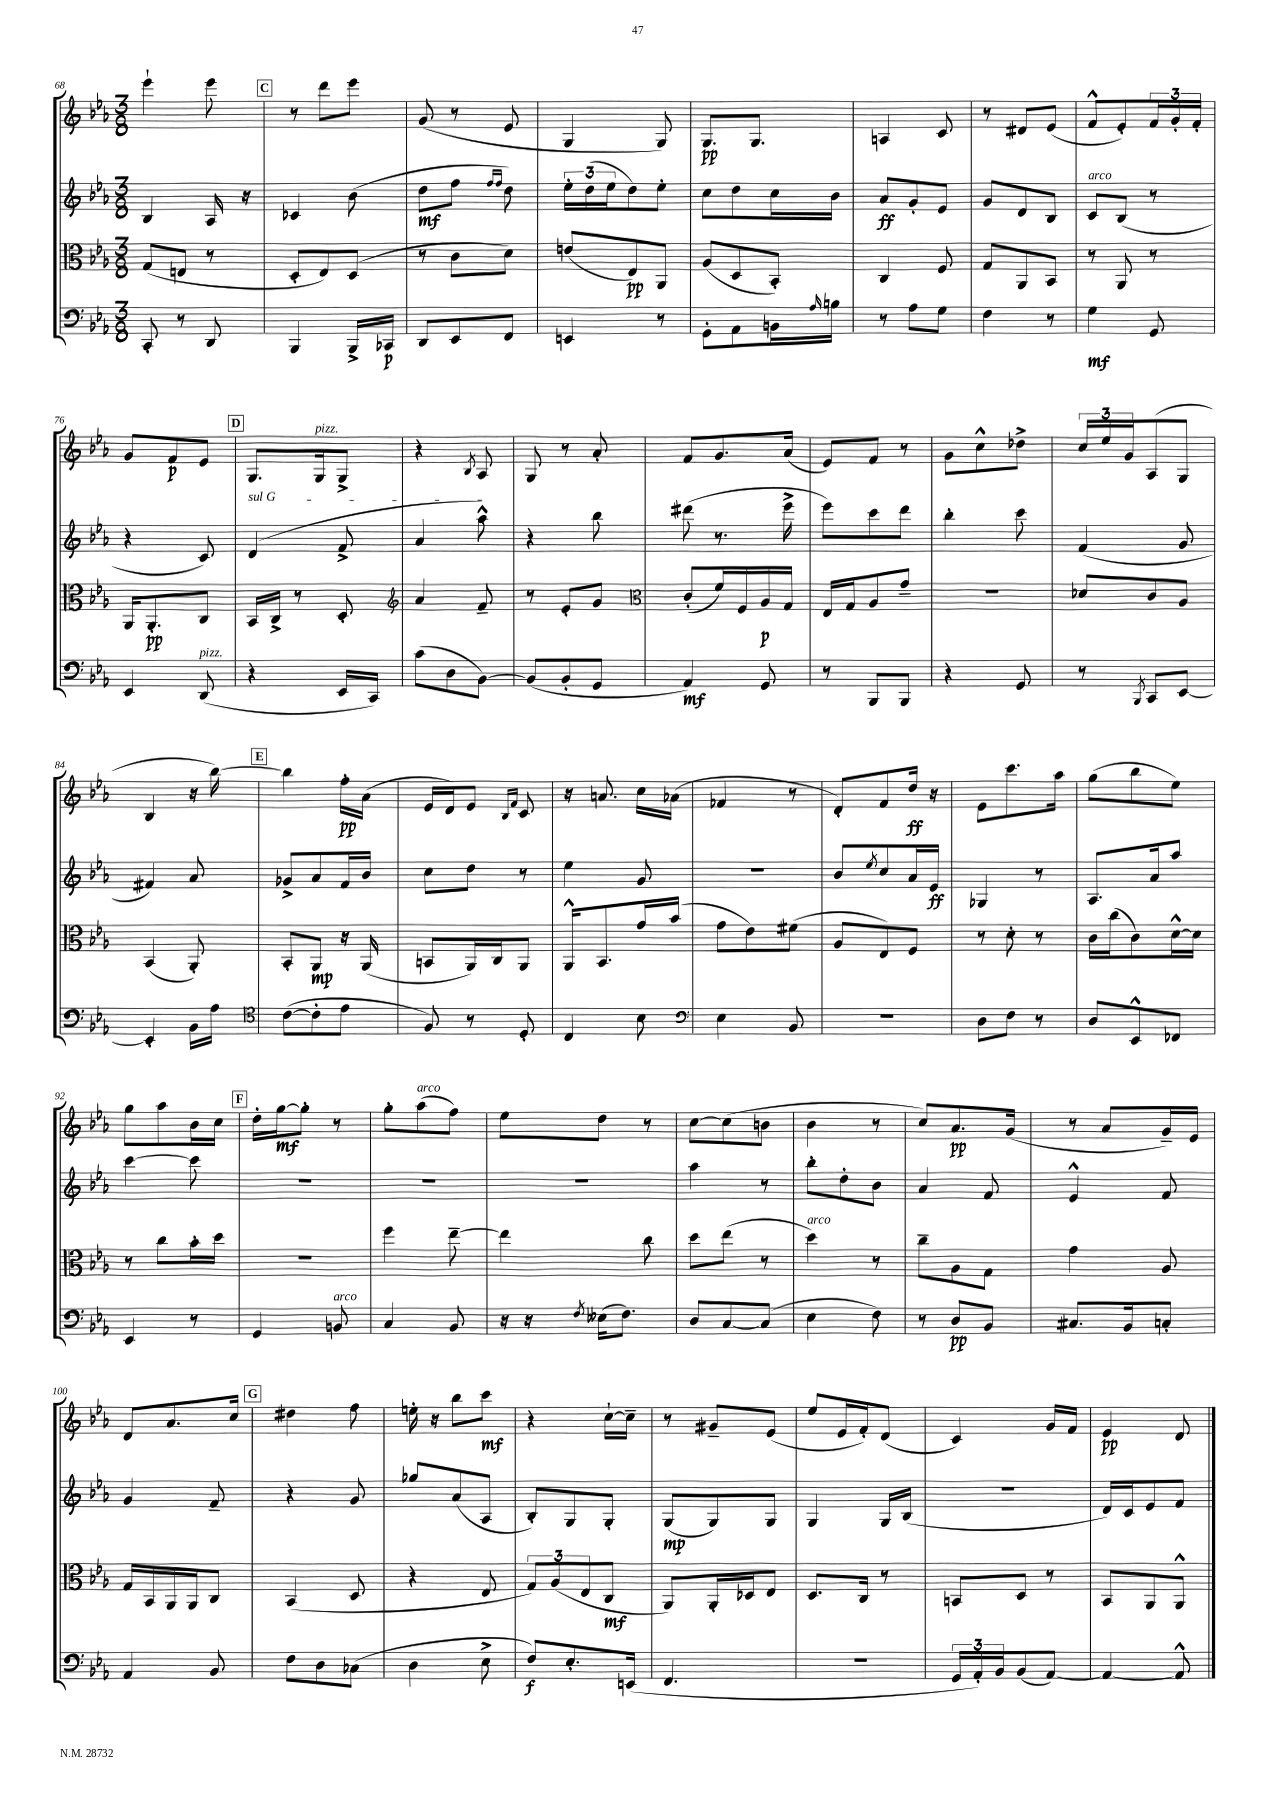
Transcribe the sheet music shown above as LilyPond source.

<<
\new StaffGroup <<
\new Staff = "s0" {
    \clef treble \key ees \major \numericTimeSignature \time 3/8
    ees'''4-! ees'''8 |
    \mark \markup { \box "C" } r8 d'''8 ees'''8 |
    g'8( r8 ees'8 |
    g4 g8) |
    g8.\pp g8. |
    a4 c'8 |
    r8 dis'8 ees'8( |
    f'8-^ ees'8-.) \tuplet 3/2 { f'16 g'16-. f'16-. } |
    g'8 f'8\p ees'8 |
    \mark \markup { \box "D" } g8. g16^\markup { \italic "pizz." } g8-> |
    r4 \acciaccatura { bes8 } aes8 |
    g8 r8 aes'8-. |
    f'8 g'8. aes'16( |
    ees'8) f'8 r8 |
    g'8 c''8-^ des''8-> |
    \tuplet 3/2 { c''16 ees''16 g'16 } aes8( g8 |
    bes4 r16 bes''16~) |
    \mark \markup { \box "E" } bes''4 f''16-.\pp aes'16( |
    ees'16 d'16) ees'8 \grace { bes16 f'16 } c'8 |
    r16 a'8. c''16 aes'16( |
    fes'4 r8 |
    d'8-.) f'8 d''16\ff r16 |
    ees'8 c'''8. aes''16 |
    g''8( bes''8 ees''8) |
    g''8 aes''8 bes'16 c''16 |
    \mark \markup { \box "F" } d''16-. g''16~\mf g''8-. r8 |
    g''8-. aes''8^\markup { \italic "arco" }( f''8) |
    ees''8 d''8 r8 |
    c''8~ c''8( b'8 |
    bes'4 r8 |
    c''8) aes'8.\pp g'16( |
    r8 aes'8 g'16--) ees'16 |
    d'8 aes'8. c''16 |
    \mark \markup { \box "G" } dis''4 f''8 |
    e''16-. r16 bes''8 c'''8\mf |
    r4 c''16~-! c''16-- |
    r8 gis'8-- ees'8( |
    ees''8 ees'16 f'16-.) d'8( |
    c'4) g'16 f'16 |
    ees'4\pp d'8 \bar "|." |
}
\new Staff = "s1" {
    \clef treble \key ees \major \numericTimeSignature \time 3/8
    bes4 aes16 r16 |
    \mark \markup { \box "C" } ces'4 bes'8( |
    d''8\mf f''8 \grace { f''16 f''16 } d''8) |
    \tuplet 3/2 { ees''16-. d''16( ees''16 } d''8) ees''8-. |
    c''8 d''8 c''16 bes'16 |
    aes'8\ff g'8-. ees'8 |
    g'8 d'8 bes8 |
    c'8^\markup { \italic "arco" } bes8( r8 |
    r4 c'8) |
    \mark \markup { \box "D" } \once \override TextSpanner.bound-details.left.text = \markup { \italic "sul G" } d'4\startTextSpan( f'8-> |
    aes'4 aes''8-^\stopTextSpan) |
    r4 bes''8 |
    dis'''8( r8. ees'''16-> |
    ees'''8) c'''8 d'''8 |
    bes''4-. c'''8 |
    f'4( g'8 |
    fis'4) aes'8 |
    \mark \markup { \box "E" } ges'8-> aes'8 f'16 bes'16 |
    c''8 d''8 r8 |
    ees''4 g'8 |
    R4. |
    bes'8 \acciaccatura { ees''8 } c''8 aes'16 ees'16\ff |
    ges4 r8 |
    aes8. aes'16 aes''8 |
    c'''4~ c'''8 |
    \mark \markup { \box "F" } R4. |
    R4. |
    R4. |
    aes''4 r8 |
    bes''8-. d''8-. bes'8 |
    aes'4 f'8 |
    ees'4-^ f'8 |
    g'4 f'8-- |
    \mark \markup { \box "G" } r4 g'8 |
    ges''8 aes'8( aes8 |
    bes8-.) g8 g8-. |
    g8\mp( g8) g8 |
    g4 g16 bes16( |
    r4. |
    d'16) c'16 ees'8 f'8 \bar "|." |
}
\new Staff = "s2" {
    \clef alto \key ees \major \numericTimeSignature \time 3/8
    g8( e8 r8 |
    \mark \markup { \box "C" } d8-. ees8) d8( |
    r8 c'8 d'8) |
    e'8( ees8\pp) aes,8 |
    aes8( d8 bes,8-.) |
    c4 f8 |
    g8 aes,8 bes,8 |
    r8 aes,8 r8 |
    aes,16 aes,8.-.\pp c8 |
    \mark \markup { \box "D" } bes,16 c16-> r8 d8-. |
    \clef treble aes'4 f'8-- |
    r8 ees'8-. g'8 |
    \clef alto c'8-.( f'16) f16 aes16\p g16 |
    ees16 g16 aes8 g'8-- |
    R4. |
    des'8 c'8 aes8 |
    bes,4( aes,8-.) |
    \mark \markup { \box "E" } bes,8-. aes,8\mp r16 aes,16( |
    b,8 aes,16) c16 aes,8 |
    aes,16-^ bes,8. g'16 bes'16( |
    g'8 ees'8) fis'8( |
    aes8 ees8) f8 |
    r8 d'8-. r8 |
    c'16 c''16( c'8) d'16~-^ d'16 |
    r8 c''8 bes'16-. d''16 |
    \mark \markup { \box "F" } R4. |
    f''4 ees''8~-- |
    ees''4 c''8 |
    d''8 ees''8( r8 |
    d''4^\markup { \italic "arco" }) r8 |
    c''8-- aes8 g8 |
    g'4 aes8 |
    g16 bes,16 aes,16 aes,16 c8 |
    \mark \markup { \box "G" } bes,4( d8 |
    r4 ees8 |
    \tuplet 3/2 { g8) aes8( ees8 } c8\mf |
    aes,8) aes,16-. des16 ees8 |
    d8. c16 r8 |
    b,8 d8 r8 |
    bes,8 aes,8 aes,8-^ \bar "|." |
}
\new Staff = "s3" {
    \clef bass \key ees \major \numericTimeSignature \time 3/8
    c,8-. r8 d,8 |
    \mark \markup { \box "C" } bes,,4 bes,,16-> ces,16\p |
    d,8 ees,8 f,8 |
    e,4 r8 |
    g,8-. aes,8 b,16 \grace { aes16 } b16 |
    r8 aes8 g8 |
    f4 r8 |
    g4\mf g,8 |
    ees,4 d,8^\markup { \italic "pizz." }( |
    \mark \markup { \box "D" } r4 ees,16 c,16) |
    c'8( d8 bes,8~) |
    bes,8( bes,8-. g,8 |
    aes,4\mf) g,8 |
    r8 bes,,8 bes,,8 |
    r4 g,8 |
    r8 \acciaccatura { bes,,8 } c,8 ees,8~ |
    ees,4-. bes,16 aes16 |
    \mark \markup { \box "E" } \clef tenor c'8~( c'8-. ees'8 |
    f8) r8 d8-. |
    c4 bes8 |
    \clef bass ees4 bes,8 |
    R4. |
    d8 f8 r8 |
    d8 ees,8-^ fes,8 |
    ees,4 r8 |
    \mark \markup { \box "F" } g,4 b,8^\markup { \italic "arco" } |
    c4 bes,8 |
    r16 r16 \acciaccatura { f8 } eeses16( f8.) |
    d8 c8~ c8( |
    ees4 f8) |
    r8 d8\pp bes,8 |
    cis8. bes,16 c8-. |
    aes,4 bes,8 |
    \mark \markup { \box "G" } f8 d8 ces8( |
    d4 ees8-> |
    f8\f) ees8.-. e,16( |
    f,4. |
    R4. |
    \tuplet 3/2 { g,16 aes,16-.) bes,16 } bes,8( aes,8~) |
    aes,4~ aes,8-^ \bar "|." |
}
>>
>>
\layout { \context { \Score currentBarNumber = #68 } }
